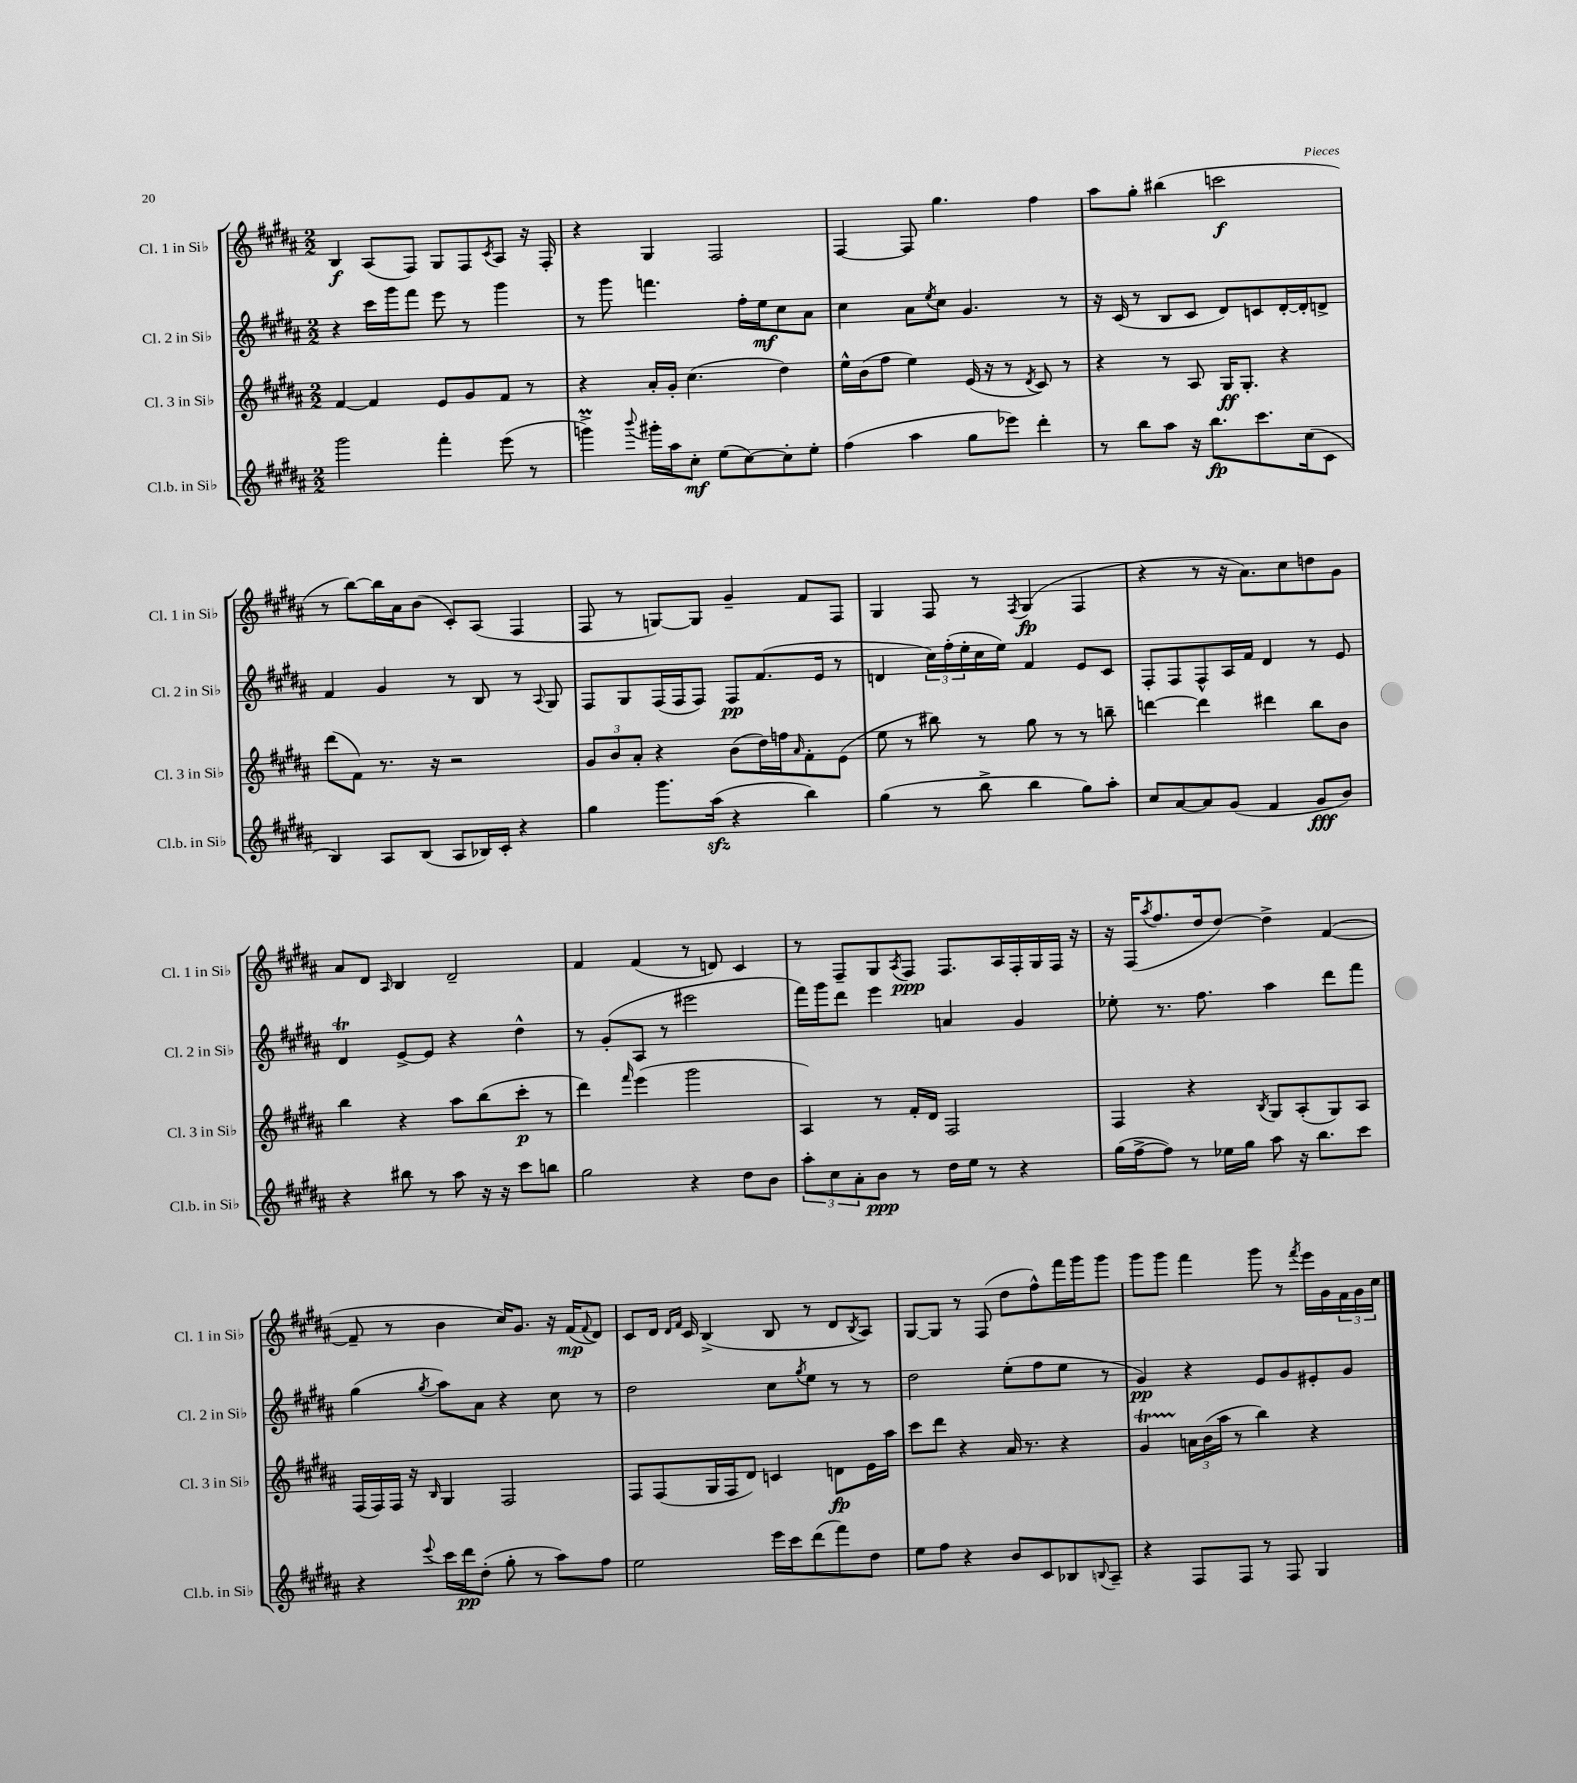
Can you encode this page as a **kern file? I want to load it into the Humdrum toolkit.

**kern	**dynam	**kern	**dynam	**kern	**dynam	**kern	**dynam
*part4	*part4	*part3	*part3	*part2	*part2	*part1	*part1
*staff4	*staff4	*staff3	*staff3	*staff2	*staff2	*staff1	*staff1
*I"Cl.b. in Si♭	*	*I"Cl. 3 in Si♭	*	*I"Cl. 2 in Si♭	*	*I"Cl. 1 in Si♭	*
*I'Cl.b. in Si♭	*	*I'Cl. 3 in Si♭	*	*I'Cl. 2 in Si♭	*	*I'Cl. 1 in Si♭	*
*clefG2	*	*clefG2	*	*clefG2	*	*clefG2	*
*k[f#c#g#d#a#]	*	*k[f#c#g#d#a#]	*	*k[f#c#g#d#a#]	*	*k[f#c#g#d#a#]	*
*M2/2	*	*M2/2	*	*M2/2	*	*M2/2	*
=20	=20	=20	=20	=20	=20	=20	=20
2ggg#\	.	[4f#/	.	4r	.	4B/	f
.	.	4f#/]	.	16ccc#\LL	.	(8A#/L	.
.	.	.	.	16ggg#\J	.	.	.
.	.	.	.	8fff#\J	.	8F#/J)	.
4fff#'\	.	8e/L	.	8eee\	.	8G#/L	.
.	.	8g#/	.	8r	.	8F#/	.
.	.	.	.	.	.	8qc#/	.
(8eee\	.	8f#/J	.	4ggg#\	.	8A#/J	.
8r	.	8r	.	.	.	16r	.
.	.	.	.	.	.	16F#'/	.
=21	=21	=21	=21	=21	=21	=21	=21
4gggnM^\)	.	4r	.	8r	.	4r	.
.	.	.	.	8ggg#\	.	.	.
8qqbbb/	.	.	.	.	.	.	.
16ggg#X'\LL	.	16a#'/LL	.	4.fffn\	.	4G#/	.
16aa#\J	.	16g#'/JJ	.	.	.	.	.
8cc#'\J	mf	(4.cc#\	.	.	.	.	.
(8ee\L	.	.	.	.	.	2F#/	.
[8cc#\)	.	.	.	16ff#'\LL	.	.	.
.	.	.	.	16ee\J	mf	.	.
8cc#'\]	.	4dd#\)	.	8cc#\	.	.	.
8ee'\J	.	.	.	8a#\J	.	.	.
=22	=22	=22	=22	=22	=22	=22	=22
(4ff#\	.	16ee^^\LL	.	4cc#\	.	[4F#/	.
.	.	(16b\J	.	.	.	.	.
.	.	8ff#\J	.	.	.	.	.
4aa#\	.	4ee\)	.	8a#\L	.	8F#/]	.
.	.	.	.	8qee/	.	.	.
.	.	.	.	8cc#\J	.	4.gg#\	.
8gg#\L	.	(16e/	.	4.g#/	.	.	.
.	.	16r	.	.	.	.	.
8eee-X\J)	.	8r	.	.	.	.	.
.	.	8qd#/	.	.	.	.	.
4ddd#'\	.	8c#/)	.	.	.	4ff#\	.
.	.	8r	.	8r	.	.	.
=23	=23	=23	=23	=23	=23	=23	=23
8r	.	4r	.	16r	.	8aa#\L	.
.	.	.	.	(16c#/	.	.	.
8bb\L	.	.	.	8r	.	8gg#'\J	.
8aa#\J	.	8r	.	8B/L	.	(4bb#X\	.
16r	.	8A#/	.	8c#/J	.	.	.
8.bb\L	fp	.	.	.	.	.	.
.	.	16G#/KL	ff	8d#/L)	.	2cccn\	f
.	.	8.G#'/J	.	.	.	.	.
8.ccc#\	.	.	.	8cn/	.	.	.
.	.	4r	.	[16d#'/L	.	.	.
(16cc#\k	.	.	.	16d#'/J]	.	.	.
8c#\J	.	.	.	8dn^/J	.	.	.
!!LO:LB:g=z
=24	=24	=24	=24	=24	=24	=24	=24
4B/)	.	(8ddd#\L	.	4f#/	.	8r	.
.	.	8f#\J)	.	.	.	[8bb\L)	.
8A#/L	.	8.r	.	4g#/	.	16bb\L]	.
.	.	.	.	.	.	16a#\J	.
(8B/J	.	.	.	.	.	(8b\J	.
.	.	16r	.	.	.	.	.
8A#/L	.	2r	.	8r	.	8c#'/L)	.
16B-X/L)	.	.	.	8B/	.	(8A#/J	.
16c#'/JJ	.	.	.	.	.	.	.
4r	.	.	.	8r	.	4F#/	.
.	.	.	.	8qqA#/	.	.	.
.	.	.	.	8G#/	.	.	.
=25	=25	=25	=25	=25	=25	=25	=25
4gg#\	.	12g#/L	.	8F#/L	.	8F#/	.
.	.	12b/	.	.	.	.	.
.	.	.	.	8G#/	.	8r	.
.	.	12a#'/J	.	.	.	.	.
8.ggg#\L	.	4r	.	(16F#/L	.	[8Gn/L)	.
.	.	.	.	16F#/J	.	.	.
.	.	.	.	8F#/J)	.	8G/J]	.
(16aa#zz\Jk	.	.	.	.	.	.	.
4r	.	(8b\L	.	8F#/L	pp	4g#~/	.
.	.	16dd#\L)	.	(8.f#/	.	.	.
.	.	16ffn\J	.	.	.	.	.
.	.	16qqa#/	.	.	.	.	.
4bb\)	.	8f#'\	.	.	.	8f#/L	.
.	.	.	.	16e/Jk	.	.	.
.	.	(8e\J	.	8r	.	8F#/J	.
=26	=26	=26	=26	=26	=26	=26	=26
(4gg#\	.	8ee\	.	4dn/	.	4G#/	.
.	.	8r	.	.	.	.	.
8r	.	8bb#X\)	.	24cc#\LL)	.	8F#/	.
.	.	.	.	(24ff#'\	.	.	.
.	.	.	.	24ee'\	.	.	.
8bb^\	.	8r	.	16cc#\	.	8r	.
.	.	.	.	16ee\JJ)	.	.	.
.	.	.	.	.	.	8qF#/	.
4bb\	.	8gg#\	.	4f#/	.	(4G#/	fp
.	.	8r	.	.	.	.	.
8gg#\L)	.	8r	.	8e/L	.	4F#/	.
8aa#'\J	.	8bbn~\	.	8c#/J	.	.	.
=27	=27	=27	=27	=27	=27	=27	=27
8cc#/L	.	[4dddn\	.	8F#'/L	.	4r	.
[8a#/	.	.	.	8F#/	.	.	.
8a#/]	.	4ddd\]	.	8F#^^/	.	8r	.
(8g#/J	.	.	.	16A#/L	.	16r	.
.	.	.	.	16f#/JJ	.	8.a#\L)	.
4f#/	.	4ddd#X\	.	4d#/	.	.	.
.	.	.	.	.	.	8cc#\	.
8g#/L	fff	8bb\L	.	8r	.	8ddn\	.
8b/J)	.	8b\J	.	8e/	.	8g#\J	.
!!LO:LB:g=z
=28	=28	=28	=28	=28	=28	=28	=28
4r	.	4bb\	.	4d#t/	.	8a#/L	.
.	.	.	.	.	.	8d#/J	.
.	.	.	.	.	.	16qqA#/	.
8bb#X\	.	4r	.	[8e^/L	.	4B/	.
8r	.	.	.	8e/J]	.	.	.
8aa#\	.	8aa#\L	.	4r	.	2d#~/	.
16r	.	(8bb\	.	.	.	.	.
16r	.	.	.	.	.	.	.
8ccc#\L	.	8ccc#'\J	p	4dd#^^\	.	.	.
8bbn\J	.	8r	.	.	.	.	.
=29	=29	=29	=29	=29	=29	=29	=29
2gg#\	.	4ddd#\)	.	8r	.	4f#/	.
.	.	.	.	(8g#'/L	.	.	.
.	.	16qqfff#/	.	.	.	.	.
.	.	(4eee\	.	8A#/J	.	(4f#/	.
.	.	.	.	8r	.	.	.
4r	.	2ggg#\	.	2eee#X\	.	8r	.
.	.	.	.	.	.	8dn/)	.
8dd#\L	.	.	.	.	.	4c#/	.
8b\J	.	.	.	.	.	.	.
=30	=30	=30	=30	=30	=30	=30	=30
12aa#'\L	.	4A#/)	.	16fff#\LL)	.	8r	.
.	.	.	.	16ggg#\J	.	.	.
12cc#\	.	.	.	.	.	.	.
.	.	.	.	8ddd#\J	.	8F#~/L	.
12a#'\	.	.	.	.	.	.	.
8b\J	ppp	8r	.	4eee\	.	8G#/	.
.	.	.	.	.	.	8qA#/	.
8r	.	16f#'/LL	.	.	.	8F#/J	ppp
.	.	16d#/JJ	.	.	.	.	.
16dd#\LL	.	2F#/	.	4an/	.	8.F#/L	.
16ee\JJ	.	.	.	.	.	.	.
8r	.	.	.	.	.	.	.
.	.	.	.	.	.	16A#/L	.
4r	.	.	.	4g#/	.	16F#'/	.
.	.	.	.	.	.	16G#/	.
.	.	.	.	.	.	16F#/JJ	.
.	.	.	.	.	.	16r	.
=31	=31	=31	=31	=31	=31	=31	=31
(16gg#\LL	.	4F#/	.	8ee-X'\	.	16r	.
[16ff#^\J	.	.	.	.	.	(16F#/KL	.
.	.	.	.	.	.	8qaa#/	.
8ff#\J])	.	.	.	8.r	.	8.ff#/	.
8r	.	4r	.	.	.	.	.
.	.	.	.	8.ff#\	.	16dd#/k	.
16ee-X\LL	.	.	.	.	.	[8dd#/J)	.
16gg#\JJ	.	.	.	.	.	.	.
.	.	8qB/	.	.	.	.	.
8aa#\	.	8G#/L	.	4aa#\	.	4dd#^\]	.
16r	.	(8A#'/	.	.	.	.	.
8.bb\L	.	.	.	.	.	.	.
.	.	8G#/)	.	8ddd#\L	.	([4f#/	.
8ccc#\J	.	8A#/J	.	8fff#\J	.	.	.
!!LO:LB:g=z
=32	=32	=32	=32	=32	=32	=32	=32
4r	.	(16F#/LL	.	(4gg#\	.	8f#~/]	.
.	.	16F#/)	.	.	.	.	.
.	.	16F#/JJ	.	.	.	8r	.
.	.	16r	.	.	.	.	.
8qqeee/	.	16qqB/	.	8qgg#/	.	.	.
16ccc#\LL	.	4G#/	.	8aa#\L)	.	4b\	.
16ddd#\J	pp	.	.	.	.	.	.
(8dd#'\J	.	.	.	8a#\J	.	.	.
8gg#'\	.	2F#/	.	4r	.	16cc#/KL)	.
.	.	.	.	.	.	8.g#/J	.
8r	.	.	.	.	.	.	.
8aa#\L)	.	.	.	8cc#\	.	16r	.
.	.	.	.	.	.	(16f#/KL	mp
.	.	.	.	.	.	8qqf#/	.
8ff#\J	.	.	.	8r	.	8d#/J)	.
=33	=33	=33	=33	=33	=33	=33	=33
2ee\	.	8F#/L	.	2dd#\	.	8c#/L	.
.	.	(8F#/	.	.	.	16d#/Jk	.
.	.	.	.	.	.	16qqd#/LL	.
.	.	.	.	.	.	16qqf#/JJ	.
.	.	.	.	.	.	16c#/	.
.	.	16G#/L	.	.	.	(4B^/	.
.	.	16F#/J	.	.	.	.	.
.	.	8d#/J)	.	.	.	.	.
16eee\LL	.	4cn/	.	8cc#\L	.	8B/	.
16ccc#\J	.	.	.	.	.	.	.
.	.	.	.	8qgg#/	.	.	.
(8ddd#\	.	.	.	8ee\J	.	8r	.
8fff#\)	.	8dn\L	fp	8r	.	8d#/L	.
.	.	.	.	.	.	8qB/	.
8dd#\J	.	16e\L	.	8r	.	8A#/J)	.
.	.	16aa#\JJ	.	.	.	.	.
=34	=34	=34	=34	=34	=34	=34	=34
8ee\L	.	8ccc#\L	.	2dd#\	.	[8G#/L	.
8ff#\J	.	8ddd#\J	.	.	.	8G#/J]	.
4r	.	4r	.	.	.	8r	.
.	.	.	.	.	.	(8F#/	.
8b/L	.	16a#/	.	(8ee'\L	.	8dd#\L	.
.	.	8.r	.	.	.	.	.
8c#/	.	.	.	8ff#\	.	8ff#^^\)	.
8B-X/	.	4r	.	8ee\J	.	16fff#\L	.
.	.	.	.	.	.	16ggg#\J	.
8qqBn/	.	.	.	.	.	.	.
8A#~/J	.	.	.	8r	.	8ggg#\J	.
=35	=35	=35	=35	=35	=35	=35	=35
4r	.	4g#T/	.	4g#/)	pp	8ggg#\L	.
.	.	.	.	.	.	8ggg#\J	.
8F#/L	.	24an\LL	.	4r	.	4fff#\	.
.	.	(24b\	.	.	.	.	.
.	.	24aa#\JJ	.	.	.	.	.
8F#/J	.	8r	.	.	.	.	.
8r	.	4bb\)	.	8e/L	.	8ggg#\	.
8F#/	.	.	.	8g#/	.	8r	.
.	.	.	.	.	.	8qfff#/	.
4G#/	.	4r	.	8e#X'/	.	16eee\LL	.
.	.	.	.	.	.	16g#\	.
.	.	.	.	8g#/J	.	24f#\	.
.	.	.	.	.	.	24g#\	.
.	.	.	.	.	.	24cc#\JJ	.
==	==	==	==	==	==	==	==
*-	*-	*-	*-	*-	*-	*-	*-
